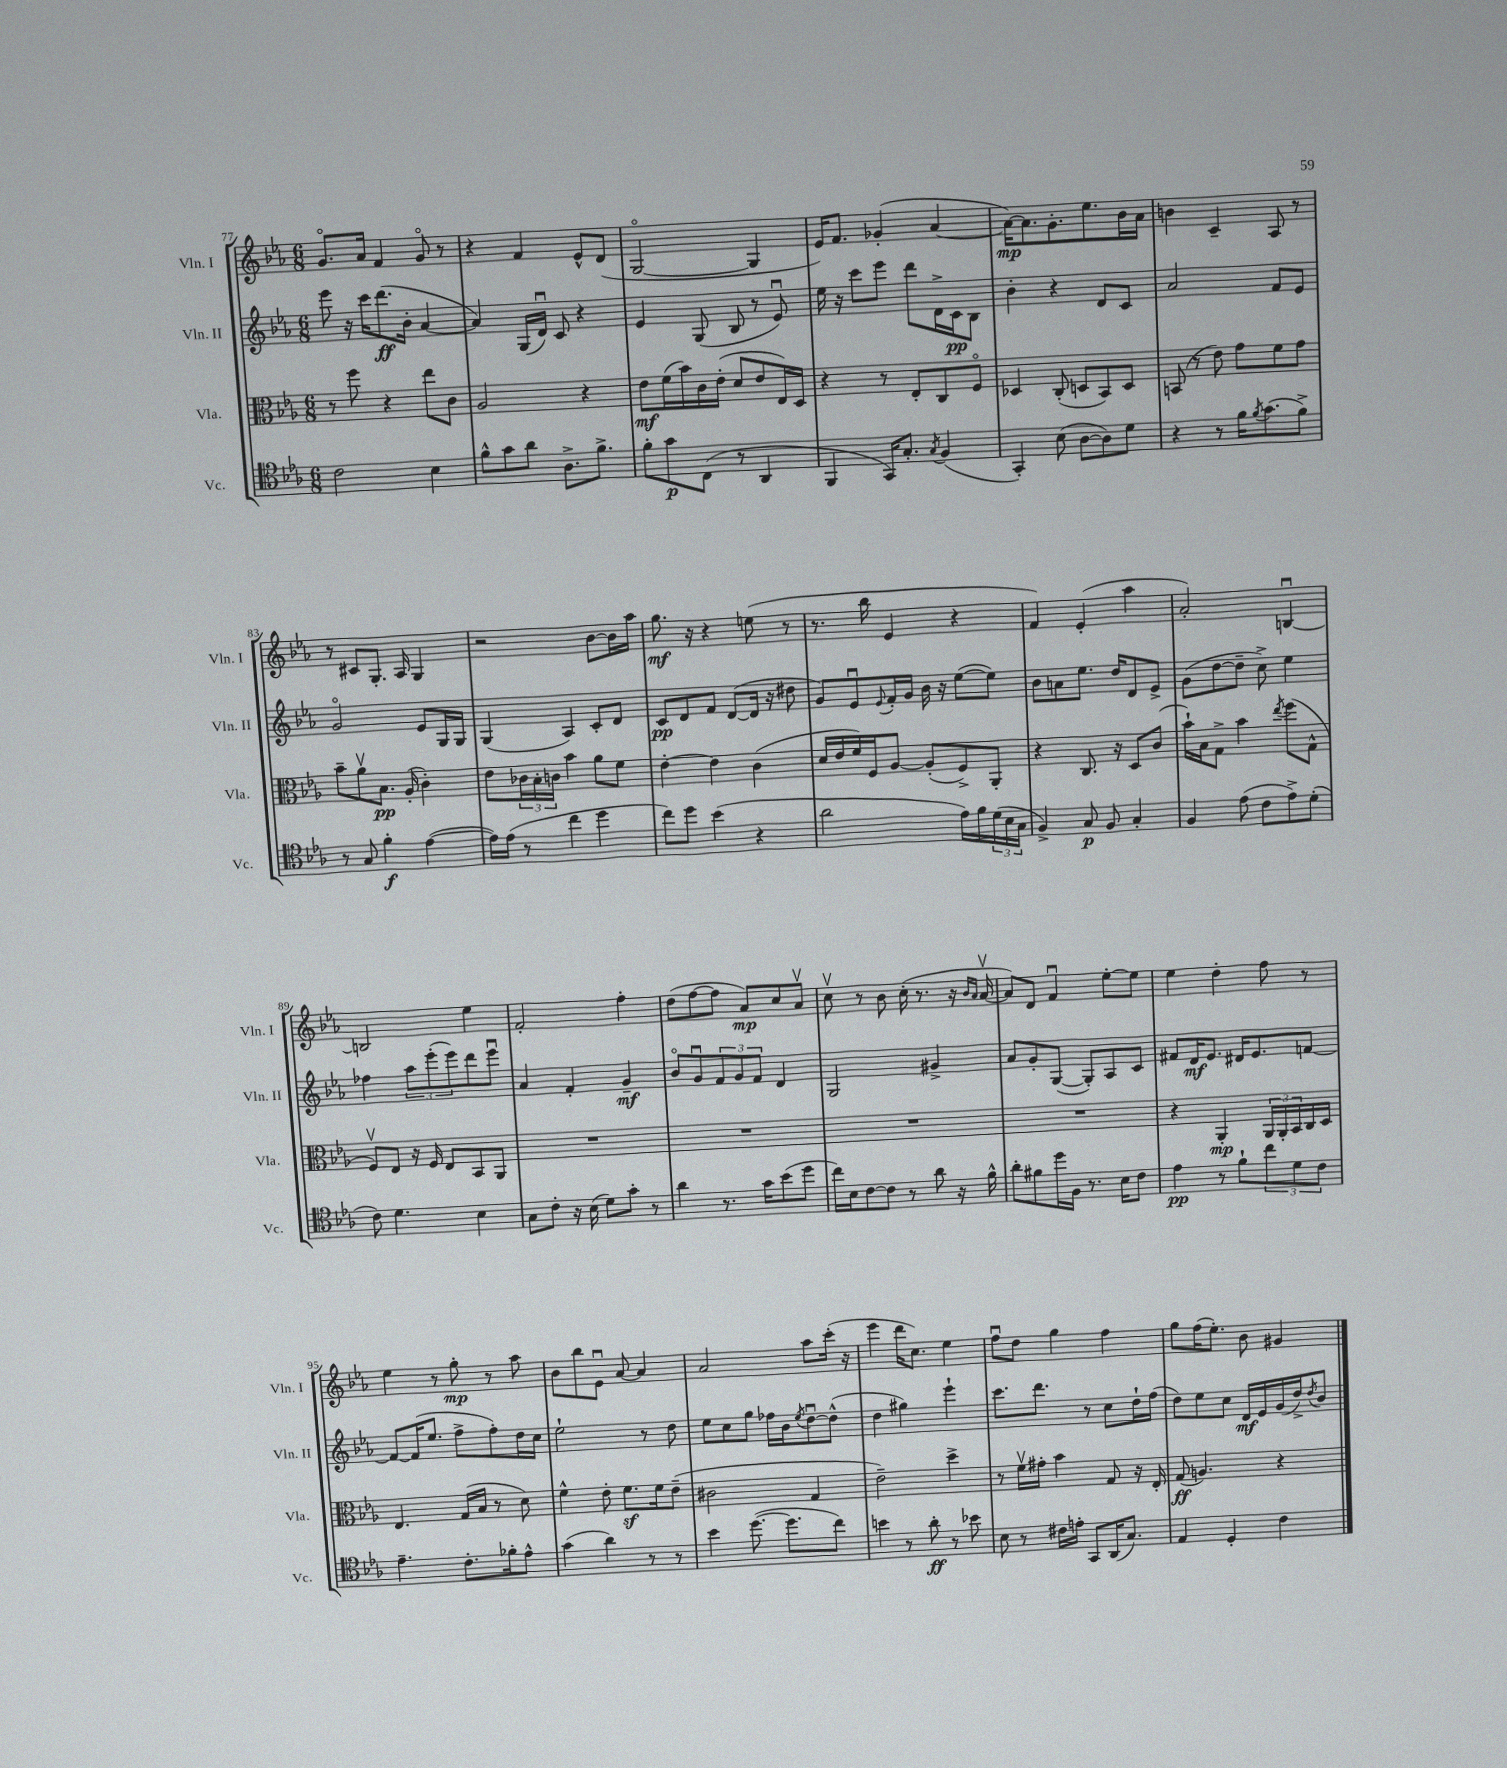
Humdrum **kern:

**kern	**kern	**kern	**kern
*staff4	*staff3	*staff2	*staff1
*clefC4	*clefC3	*clefG2	*clefG2
*k[b-e-a-]	*k[b-e-a-]	*k[b-e-a-]	*k[b-e-a-]
*M6/8	*M6/8	*M6/8	*M6/8
2c	8r	8eee-	8.go
.	8ff	16r	.
.	.	16ccc	16a-
.	4r	(8.ddd	4f
.	.	16b-'	.
4B-	8ee-	[4a-	8go
.	8c	.	8r
=	=	=	=
8f^^	2A-	4a-])	4r
8g	.	.	.
8a-	.	(16G	4f
.	.	16du)	.
8.A-^	.	8c	.
.	4r	4r	8e-^^
8.f^	.	.	.
.	.	.	(8d
=	=	=	=
8f'	8e-	4e-	[2Go
8g	(16f	.	.
.	16b-)	.	.
(8C	16c	(8G	.
.	(16e-'	.	.
8r	8d	8B-	.
4AA-	8e-	8r	4G]
.	16E-)	8e-u)	.
.	16D	.	.
=	=	=	=
4FF	4r	16ee-	16e-)
.	.	16r	8.f
.	.	8ccc	.
16GG)	8r	8eee-	(4g-'
8.G'	.	.	.
.	8E-'	8ddd	.
8qG	.	.	.
(4F	8C	16d^	[4a-
.	.	16c	.
.	8Fo	8B-	.
=	=	=	=
4GG')	4D-	4b-'	16a-_)
.	.	.	8.a-]
(8B-	(8C'	4r	8.g'
[8A-	8D	.	.
.	.	.	8.ee-
8A-])	8BB-)	8d	.
8d	8D	8c	16b-
.	.	.	16a-
=	=	=	=
4r	(8BB	2a-	4b
.	8r	.	.
8r	8e-)	.	4c~
16f	8g	.	.
8qf	.	.	.
(8.g	.	.	.
.	8f	8f	8A-
8f^)	8g	8e-	8r
=	=	=	=
8r	8b-~	2go	8r
8G	8a-v	.	8c#
4f'	8.B-	.	8.G'
.	(16A-'	.	16A-
([4e-	4c')	8e-	4G
.	.	16G	.
.	.	16G	.
=	=	=	=
16e-])	8e-	(4G	2r
(16e-	.	.	.
8r	24c-	.	.
.	24B-'	.	.
.	24c	.	.
4cc	4b-	4A-)	.
4dd	8a-	8c'	[8b-
.	8f	8d	16b-]
.	.	.	16aa-
=	=	=	=
8cc)	[4e-'	8c	8.gg
8dd	.	8d	.
.	.	.	16r
(4b-	4e-]	8f	4r
.	.	([8d	.
4r	(4c	16d]	(8ee
.	.	16r	.
.	.	8dd#	8r
=	=	=	=
2a-	16d	8g)	8.r
.	16e-	.	.
.	16f)	8e-u	.
.	16F	.	16bb-
.	.	8qqe-	.
.	[8A-	16f'	4e-
.	.	16g	.
.	(8A-']	16b-	.
.	.	16r	.
16e-)	8F^)	([8ee-	4r
16f	.	.	.
(24d	8AA-'	8ee-])	.
24B-	.	.	.
24G	.	.	.
=	=	=	=
4F^)	4r	8b-	4f)
.	.	8a	.
8G	8.C	8.ee-	(4e-'
8F	.	.	.
.	16r	16dd	.
4G'	8D	8d	4aa-
.	(8c	8e-^	.
=	=	=	=
4F	16b-`)	(8g	2a-')
.	16B-	.	.
.	8G^	[8dd	.
(8e-	4b-	8dd~]	.
8c	.	8cc^)	.
.	8qee-	.	.
8e-^)	(8ff	4ee-	[4Bu
(8d'	8G^^	.	.
=	=	=	=
8c)	8Fv)	4ff-	2B]
4.d	8E-	.	.
.	16r	12aa-	.
.	16F	.	.
.	.	(12eee-'	.
.	8E-	.	.
.	.	12eee-)	.
4B-	8BB-	8ddd	4ee-
.	8AA-	8eee-u	.
=	=	=	=
8G	2.r	4a-	2f'
8c'	.	.	.
16r	.	4f'	.
(16B-	.	.	.
8d)	.	.	.
8g'	.	4g~	4ff'
8r	.	.	.
=	=	=	=
4a-	2.r	8b-o	(8dd
.	.	8gu	[8ff
8.r	.	12f	8ff]
.	.	12g	.
.	.	.	8a-)
.	.	12f	.
16g	.	.	.
(8b-	.	4d	8cc
8dd	.	.	8a-v
=	=	=	=
16cc)	2.r	2G	8ccv
16B-	.	.	.
[8c	.	.	8r
8c]	.	.	8b-
8r	.	.	(16cc'
.	.	.	8.r
8a-	.	4g#^	.
16r	.	.	16r
.	.	.	16qqb-
.	.	.	16qqa-
16f^^	.	.	[16a-v
=	=	=	=
8a-'	2.r	8a-	8a-])
8f#	.	8g'	8d
16dd	.	([8G	4fu
16F	.	.	.
8.r	.	8G'])	.
.	.	8A-	[8ee-'
16B-	.	.	.
8c	.	8c	8ee-]
=	=	=	=
4e-	4r	8f#	4ee-
.	.	16d	.
.	.	8.e-	.
8r	4AA-'	.	4dd'
8f`	.	16d#	.
.	.	8.e-	.
12cc	24AA-	.	8ff
.	24AA-'	.	.
12d	24BB-	.	.
.	16C	[8f	8r
12c	.	.	.
.	16D	.	.
=	=	=	=
4.e-~	4.E-	8f_	4ee-
.	.	(16f]	.
.	.	8.ee-	.
.	.	.	8r
8.c'	(16G	8ff^	8gg'
.	16B-	.	.
.	8r	8ff')	8r
16f-'	.	.	.
8e-^^	8d)	16dd	8aa-
.	.	16cc	.
=	=	=	=
(4g	4f^^	2ee-`	8b-
.	.	.	8bb-
4a-)	8e-'	.	8e-u
.	8.f	.	[8a-
8r	.	8r	4a-]
.	16f	.	.
8r	(8e-~	8dd	.
=	=	=	=
4b-	2c#	8ee-	2a-
.	.	8cc	.
([8.dd	.	8gg	.
.	.	16ff-	.
8.dd]	.	16b-	.
.	.	8qee-	.
.	4G	[8ddu	8aa-
8cc)	.	(8dd^^]	(16ccc'
.	.	.	16r
=	=	=	=
4b	2e-~)	4dd	4eee-
8r	.	4gg#)	16ddd
.	.	.	8.cc)
8a-'	.	.	.
8r	4dd^	4eee-`	4ee-
8b-	.	.	.
=	=	=	=
8B-	8r	8.ccc	8ffu
8r	16fv	.	8dd
.	16g#'	8.ddd	.
16c#	4b-	.	4gg
16e'	.	.	.
8GG	.	8r	.
(16AA-	8G	8cc	4ff
8.G)	.	.	.
.	16r	16dd`	.
.	16E-'	(16ff	.
=	=	=	=
4E-	(8G	8dd)	8gg
.	4.A)	8ee-	(16ff
.	.	.	8.ee-')
4D'	.	8cc	.
.	.	16d	8b-
.	.	16e-	.
4c	4r	(16g	4g#
.	.	16dd^)	.
.	.	8qdd	.
.	.	8b-	.
==	==	==	==
*-	*-	*-	*-
